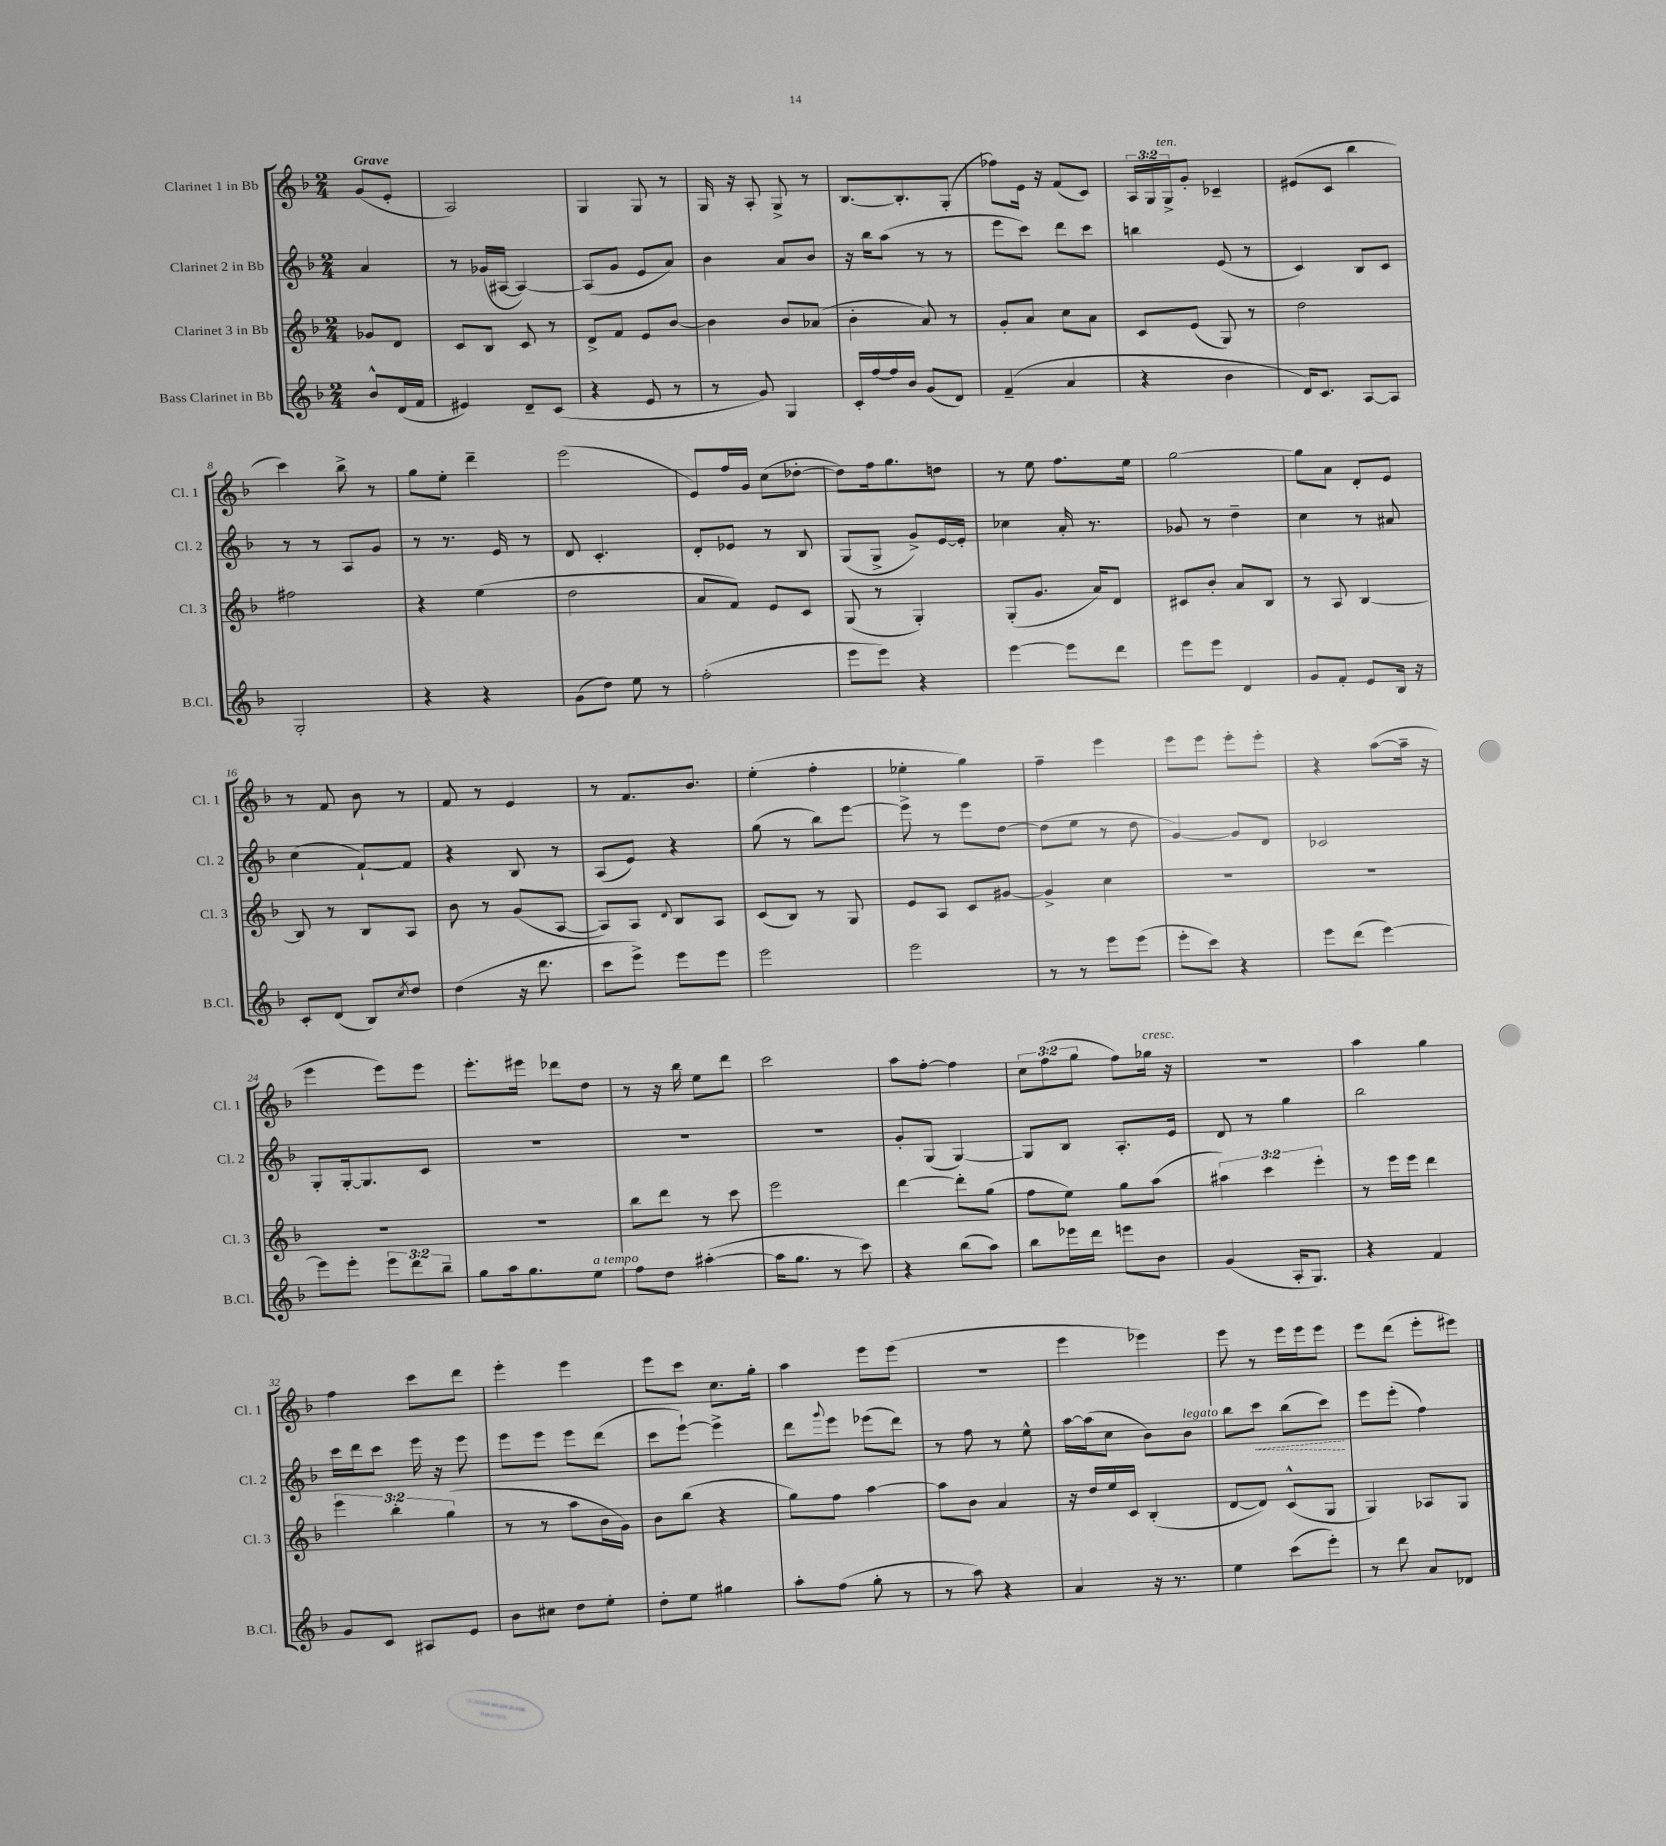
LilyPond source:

<<
\new StaffGroup <<
\new Staff = "s0" \with { instrumentName = "Clarinet 1 in Bb" shortInstrumentName = "Cl. 1" } {
    \clef treble \key f \major \numericTimeSignature \time 2/4 \override Staff.TupletNumber.text = #tuplet-number::calc-fraction-text \partial 4 \tempo "Grave"
    g'8( e'8-. |
    a2) |
    g4 g8 r8 |
    g16 r16 a8-. g8-> r8 |
    bes8.~ bes8.-. g8-.( |
    fes''8) e'16 r16 f'8( c'8) |
    \tuplet 3/2 { a16 g16 g16->^\markup { \italic "ten." } } g'8-. ces'4-- |
    eis'8( c'8 bes''4 |
    c'''4) bes''8-> r8 |
    g''8 e''8-. d'''4-- |
    e'''2( |
    e'8) f''16 g'16 c''8( des''8~-. |
    des''8) f''16 g''8. d''8 |
    r8 e''8 f''8. e''16 |
    g''2~ |
    g''8 a'8 d'8-. e'8 |
    r8 f'8 bes'8 r8 |
    f'8 r8 e'4 |
    r8 f'8. bes'8. |
    e''4-.( f''4-. |
    ees''4-. g''4) |
    f''4-- e'''4 |
    e'''8 e'''8 e'''8-. e'''8-. |
    r4 a''8~( a''16-- r16 |
    e'''4 e'''8) e'''8 |
    e'''8.-. eis'''16 des'''8 d''8 |
    r8 r16 bes''16 e''8 d'''8 |
    c'''2 |
    a''8 f''8~-. f''4 |
    \tuplet 3/2 { c''8 f''8( g''8 } f''8) ges''16^\markup { \italic "cresc." } r16 |
    r2 |
    a''4 g''4 |
    f''4 c'''8 d'''8 |
    e'''4-. e'''4 |
    e'''8 c'''8 c''8. g''16-. |
    a''4 e'''8 e'''8( |
    r2 |
    e'''4 ees'''4) |
    e'''8 r8 e'''16 e'''16 e'''8 |
    e'''8 d'''8( e'''8-. eis'''8) \bar "|." |
}
\new Staff = "s1" \with { instrumentName = "Clarinet 2 in Bb" shortInstrumentName = "Cl. 2" } {
    \clef treble \key f \major \numericTimeSignature \time 2/4 \partial 4
    a'4 |
    r8 ges'16( ais16~ ais4~) |
    ais8( g'8 e'8 a'8) |
    bes'4 a'8 bes'8 |
    r16 bes''16 a''8( r8 r8 |
    e'''8 c'''8) d'''8 c'''8 |
    b''4 e'8( r8 |
    c'4) bes8 c'8 |
    r8 r8 a8 g'8 |
    r8 r8. e'16 r8 |
    d'8 c'4.-. |
    d'8-. ees'8 r8 bes8 |
    g8( g8-> g'8->) e'16~ e'16-. |
    ces''4 a'16-. r8. |
    ges'8 r8 d''4-- |
    c''4 r8 ais'8 |
    c''4( f'8~-!) f'8 |
    r4 bes8 r8 |
    a8( e'8) r4 |
    g''8( r8 bes''8) e'''8~ |
    e'''8-> r8 e'''8 d''8~ |
    d''8( e''8 r8 d''8 |
    g'4~) g'8 d'8 |
    ces'2 |
    g8-. g16~-. g8. c'8 |
    R2 |
    R2 |
    R2 |
    g'8-. g8( g4~) |
    g8 bes8 a8.-. e'16 |
    d'8 r8 g''4 |
    bes''2 |
    c'''16 d'''16 c'''8 e'''16 r16 e'''8 |
    e'''8 e'''8 e'''8 d'''8( |
    c'''8 e'''8~-!) e'''4-> |
    d'''8 \appoggiatura { g'''8 } e'''8 ees'''8( d'''8) |
    r8 f''8 r8 e''8-^ |
    a''16~ a''16( c''8 bes'8) bes'8^\markup { \italic "legato" } |
    bes''8 \once \override Hairpin.style = #'dashed-line c'''8\< bes''8( c'''8\!) |
    e'''8 e'''8-.( f''4) \bar "|." |
}
\new Staff = "s2" \with { instrumentName = "Clarinet 3 in Bb" shortInstrumentName = "Cl. 3" } {
    \clef treble \key f \major \numericTimeSignature \time 2/4 \override Staff.TupletNumber.text = #tuplet-number::calc-fraction-text \partial 4
    ges'8 d'8 |
    c'8 bes8 c'8 r8 |
    d'8-> f'8 e'8 bes'8~ |
    bes'4 bes'8 aes'8( |
    bes'4-. a'8) r8 |
    g'8-. a'8 c''8 a'8 |
    c'8 e'8( g8) r8 |
    d''2 |
    fis''2 |
    r4 e''4( |
    d''2 |
    a'8 f'8) e'8 c'8 |
    g8( r8 g4-.) |
    g8-.( g'8. a'16) d'8 |
    cis'8 bes'8-. a'8 bes8 |
    r8 a8 bes4~ |
    bes8 r8 bes8 a8 |
    bes'8 r8 g'8( a8~ |
    a8) a8 \appoggiatura { d'8 } bes8 a8 |
    c'8( bes8) r8 g8 |
    e'8 a8 c'8 gis'8~ |
    gis'4-> c''4 |
    r2 |
    R2 |
    R2 |
    R2 |
    bes''8 d'''8 r8 c'''8 |
    e'''2 |
    d'''4~ d'''8-. g''8( |
    f''8 e''8) g''8 a''8( |
    \tuplet 3/2 { ais''4) c'''4 e'''4-. } |
    r8 e'''16 e'''16 d'''4 |
    \tuplet 3/2 { e'''4 bes''4-. g''4( } |
    r8 r8 a''8 bes'16 g'16) |
    bes'8 bes''8( r4 |
    g''8) f''8 a''4~ |
    a''8 bes'8 a'4 |
    r16 d''16 e''16 c'16 bes4-.( |
    d'8~ d'8) c'8-^( g8 |
    g4) aes8 g8 \bar "|." |
}
\new Staff = "s3" \with { instrumentName = "Bass Clarinet in Bb" shortInstrumentName = "B.Cl." } {
    \clef treble \key f \major \numericTimeSignature \time 2/4 \override Staff.TupletNumber.text = #tuplet-number::calc-fraction-text \partial 4
    bes'8-^ d'16( f'16 |
    eis'4) d'8-- c'8( |
    r4 e'8 r8 |
    r8 g'8) g4 |
    c'16-. f''16~ f''16 bes'16 g'8( d'8) |
    f'4--( a'4 |
    r4 bes'4 |
    d'16) c'8. a8~ a8 |
    g2-. |
    r4 r4 |
    g'8( d''8) e''8 r8 |
    f''2-.( |
    e'''8 e'''8) r4 |
    e'''4~ e'''8 d'''8 |
    e'''8 e'''8 d'4 |
    g'8 f'8-. e'8 bes16 r16 |
    c'8-. d'8( bes8) \acciaccatura { c''8 } d''8 |
    d''4( r16 d'''8. |
    c'''8 e'''8->) e'''8 e'''8 |
    e'''2 |
    e'''2 |
    r8 r8 e'''8 e'''8( |
    e'''8-. c'''8) r4 |
    e'''8 d'''8( e'''4~) |
    e'''8 e'''8-. \tuplet 3/2 { e'''8 d'''8 bes''8-- } |
    g''8 a''16 g''8. e''8^\markup { \italic "a tempo" } |
    f''8 d''8 ais''4~-.( |
    ais''16 g''8. r8 c'''8) |
    r4 bes''8( a''8) |
    bes''8 ees'''16 d'''16 e'''8 bes'8 |
    g'4( a16-. g8.) |
    r4 f'4 |
    g'8 c'8 ais8 e'8 |
    bes'8 cis''8 d''8 e''8-. |
    d''8-. e''8 gis''4 |
    a''8-. f''8( g''8-. r8 |
    r8 a''8) r4 |
    a'4 r16 r8. |
    e''4 c'''8( e'''8-.) |
    r8 d'''8 a'8 des'8 \bar "|." |
}
>>
>>
